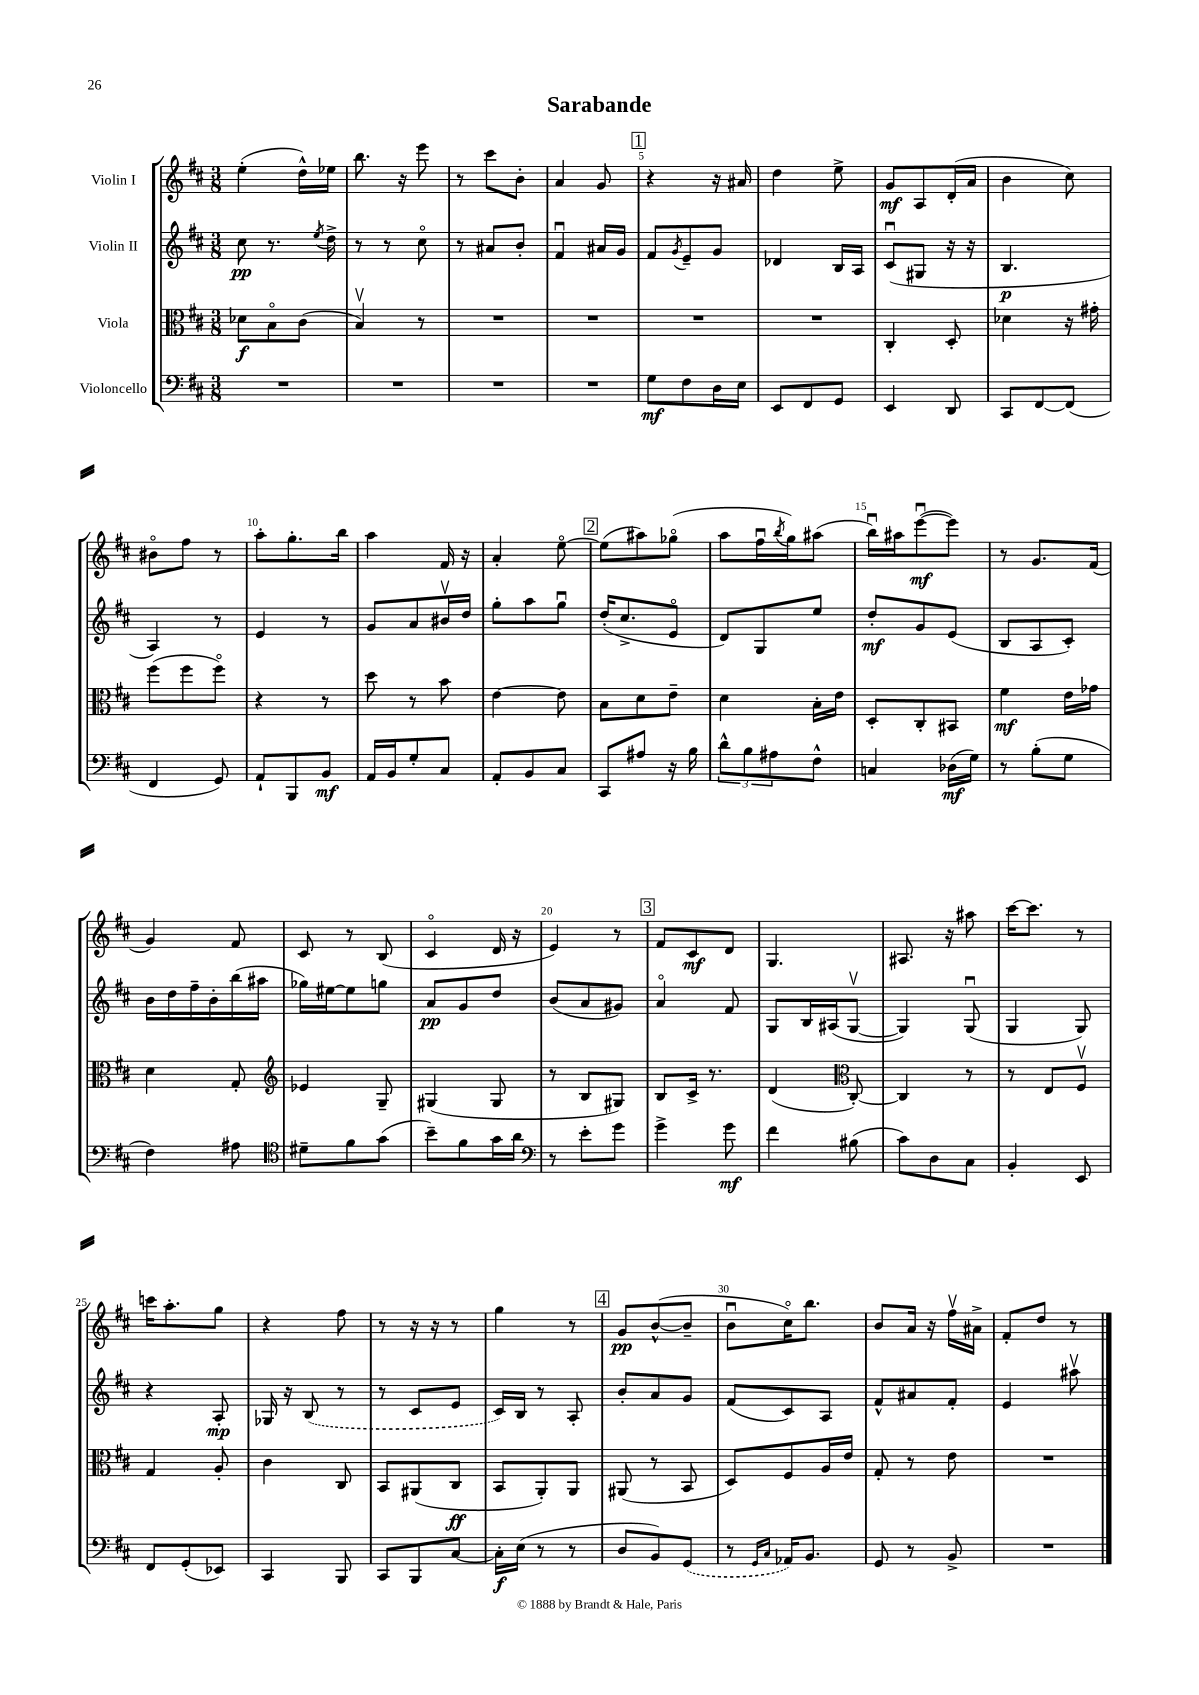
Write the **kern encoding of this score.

**kern	**kern	**kern	**kern
*staff4	*staff3	*staff2	*staff1
*clefF4	*clefC3	*clefG2	*clefG2
*k[f#c#]	*k[f#c#]	*k[f#c#]	*k[f#c#]
*M3/8	*M3/8	*M3/8	*M3/8
4.r	8d-	8cc#	(4ee'
.	8Bo	8.r	.
.	(8c#	.	16dd^^)
.	.	8qee	.
.	.	16dd^	16ee-
=	=	=	=
4.r	4Bv)	8r	8.bb
.	.	8r	.
.	.	.	16r
.	8r	8cc#o	8eee
=	=	=	=
4.r	4.r	8r	8r
.	.	8a#	8ccc#
.	.	8b'	8b'
=	=	=	=
4.r	4.r	4f#u	4a
.	.	16a#	8g
.	.	16g	.
=	=	=	=
8G	4.r	8f#	4r
.	.	8qg	.
8F#	.	8e~	.
16D	.	8g	16r
16E	.	.	16a#
=	=	=	=
8EE	4.r	4d-	4dd
8FF#	.	.	.
8GG	.	16B	8ee^
.	.	16A	.
=	=	=	=
4EE	4C#'	(8c#u	8g
.	.	8G#	8A
8DD	8D'	16r	(16d'
.	.	16r	16a
=	=	=	=
8CC#	4d-	4.B	4b
[8FF#	.	.	.
(8FF#]	16r	.	8cc#)
.	16g#'	.	.
=	=	=	=
4FF#	(8ff#	4A)	8b#o
.	8ff#	.	8ff#
8GG)	8ff#o)	8r	8r
=	=	=	=
8AA`	4r	4e	8aa'
8BBB	.	.	8.gg'
8BB	8r	8r	.
.	.	.	16bb
=	=	=	=
16AA	8dd	8g	4aa
16BB	.	.	.
8G'	8r	8a	.
8C#	8b	16b#v	16f#
.	.	16dd	16r
=	=	=	=
8AA'	[4e	8gg'	4a'
8BB	.	8aa	.
8C#	8e]	8ggu	[8eeo
=	=	=	=
8CC#	8B	(16dd'	(8ee]
.	.	8.cc#^	.
8A#	8d	.	8aa#)
16r	8e~	8eo	(8gg-o
16B	.	.	.
=	=	=	=
12d^^	4d	8d)	8aa
12B	.	.	.
.	.	8G	16ff#u
12A#	.	.	.
.	.	.	8qbb
.	.	.	16gg)
8F#^^	16B'	8ee	(8aa#
.	16e	.	.
=	=	=	=
4C	8D'	8dd'	16bbu)
.	.	.	16aa#
.	8C#'	8g	([8eeeu
(16D-	8BB#	(8e	8eee])
16G)	.	.	.
=	=	=	=
8r	4f#	8B	8r
(8B'	.	8A	8.g
8G	16e	8c#')	.
.	16g-	.	(16f#
=	=	=	=
4F#)	4d	16b	4g)
.	.	16dd	.
.	.	16ff#~	.
.	.	16b'	.
8A#	8G'	(16bb	8f#
.	.	16aa#	.
=	=	=	=
*clefC4	*clefG2	*	*
8d#~	4e-	16gg-)	8c#
.	.	[16ee#	.
8f#	.	8ee#]	8r
(8g	8G~	8gg	(8B
=	=	=	=
8b~)	(4G#	8a	4c#o
8f#	.	8g	.
16g	8G#	8dd	16d
16a	.	.	16r
=	=	=	=
*clefF4	*	*	*
8r	8r	(8b	4e)
8e'	8B	8a	.
8g	8G#)	8g#)	8r
=	=	=	=
4g^	8B	4ao	8f#
.	16c#^	.	8c#
.	8.r	.	.
8g	.	8f#	8d
=	=	=	=
4f#	(4d	8G	4.G
.	.	16B	.
.	.	(16A#	.
*	*clefC3	*	*
(8B#	[8C#')	[8Gv	.
=	=	=	=
8c#)	4C#]	4G])	8.A#
8D	.	.	.
.	.	.	16r
8C#	8r	(8Gu	8aa#
=	=	=	=
4BB'	8r	4G	[16ccc#
.	.	.	8.ccc#]
.	8E	.	.
8EE	8F#v	8G)	8r
=	=	=	=
8FF#	4G	4r	16ccc
.	.	.	8.aa'
(8GG'	.	.	.
8EE-)	8A'	8A'	8gg
=	=	=	=
4CC#	4c#	16G-	4r
.	.	16r	.
.	.	(8B	.
8BBB	8C#	8r	8ff#
=	=	=	=
8CC#	8BB	8r	8r
8BBB	(8AA#	8c#	16r
.	.	.	16r
[8C#	8C#	8e	8r
=	=	=	=
16C#']	8BB	16c#)	4gg
(16E	.	16B	.
8r	8AA')	8r	.
8r	8AA	8A'	8r
=	=	=	=
8D	(8AA#	8b'	8g
8BB)	8r	8a	([8b^^
(8GG	8BB	8g	8b~]
=	=	=	=
8r	8D)	(8f#	8bu
16qqGG	.	.	.
16qqC#	.	.	.
16AA-)	8F#	8c#)	16cc#o)
8.BB	.	.	8.bb
.	16A	8A	.
.	16e	.	.
=	=	=	=
8GG	8G'	8f#^^	8b
8r	8r	8a#	16a
.	.	.	16r
8BB^	8e	8f#'	16ff#v
.	.	.	16a#^
=	=	=	=
4.r	4.r	4e	8f#'
.	.	.	8dd
.	.	8aa#v	8r
==	==	==	==
*-	*-	*-	*-
